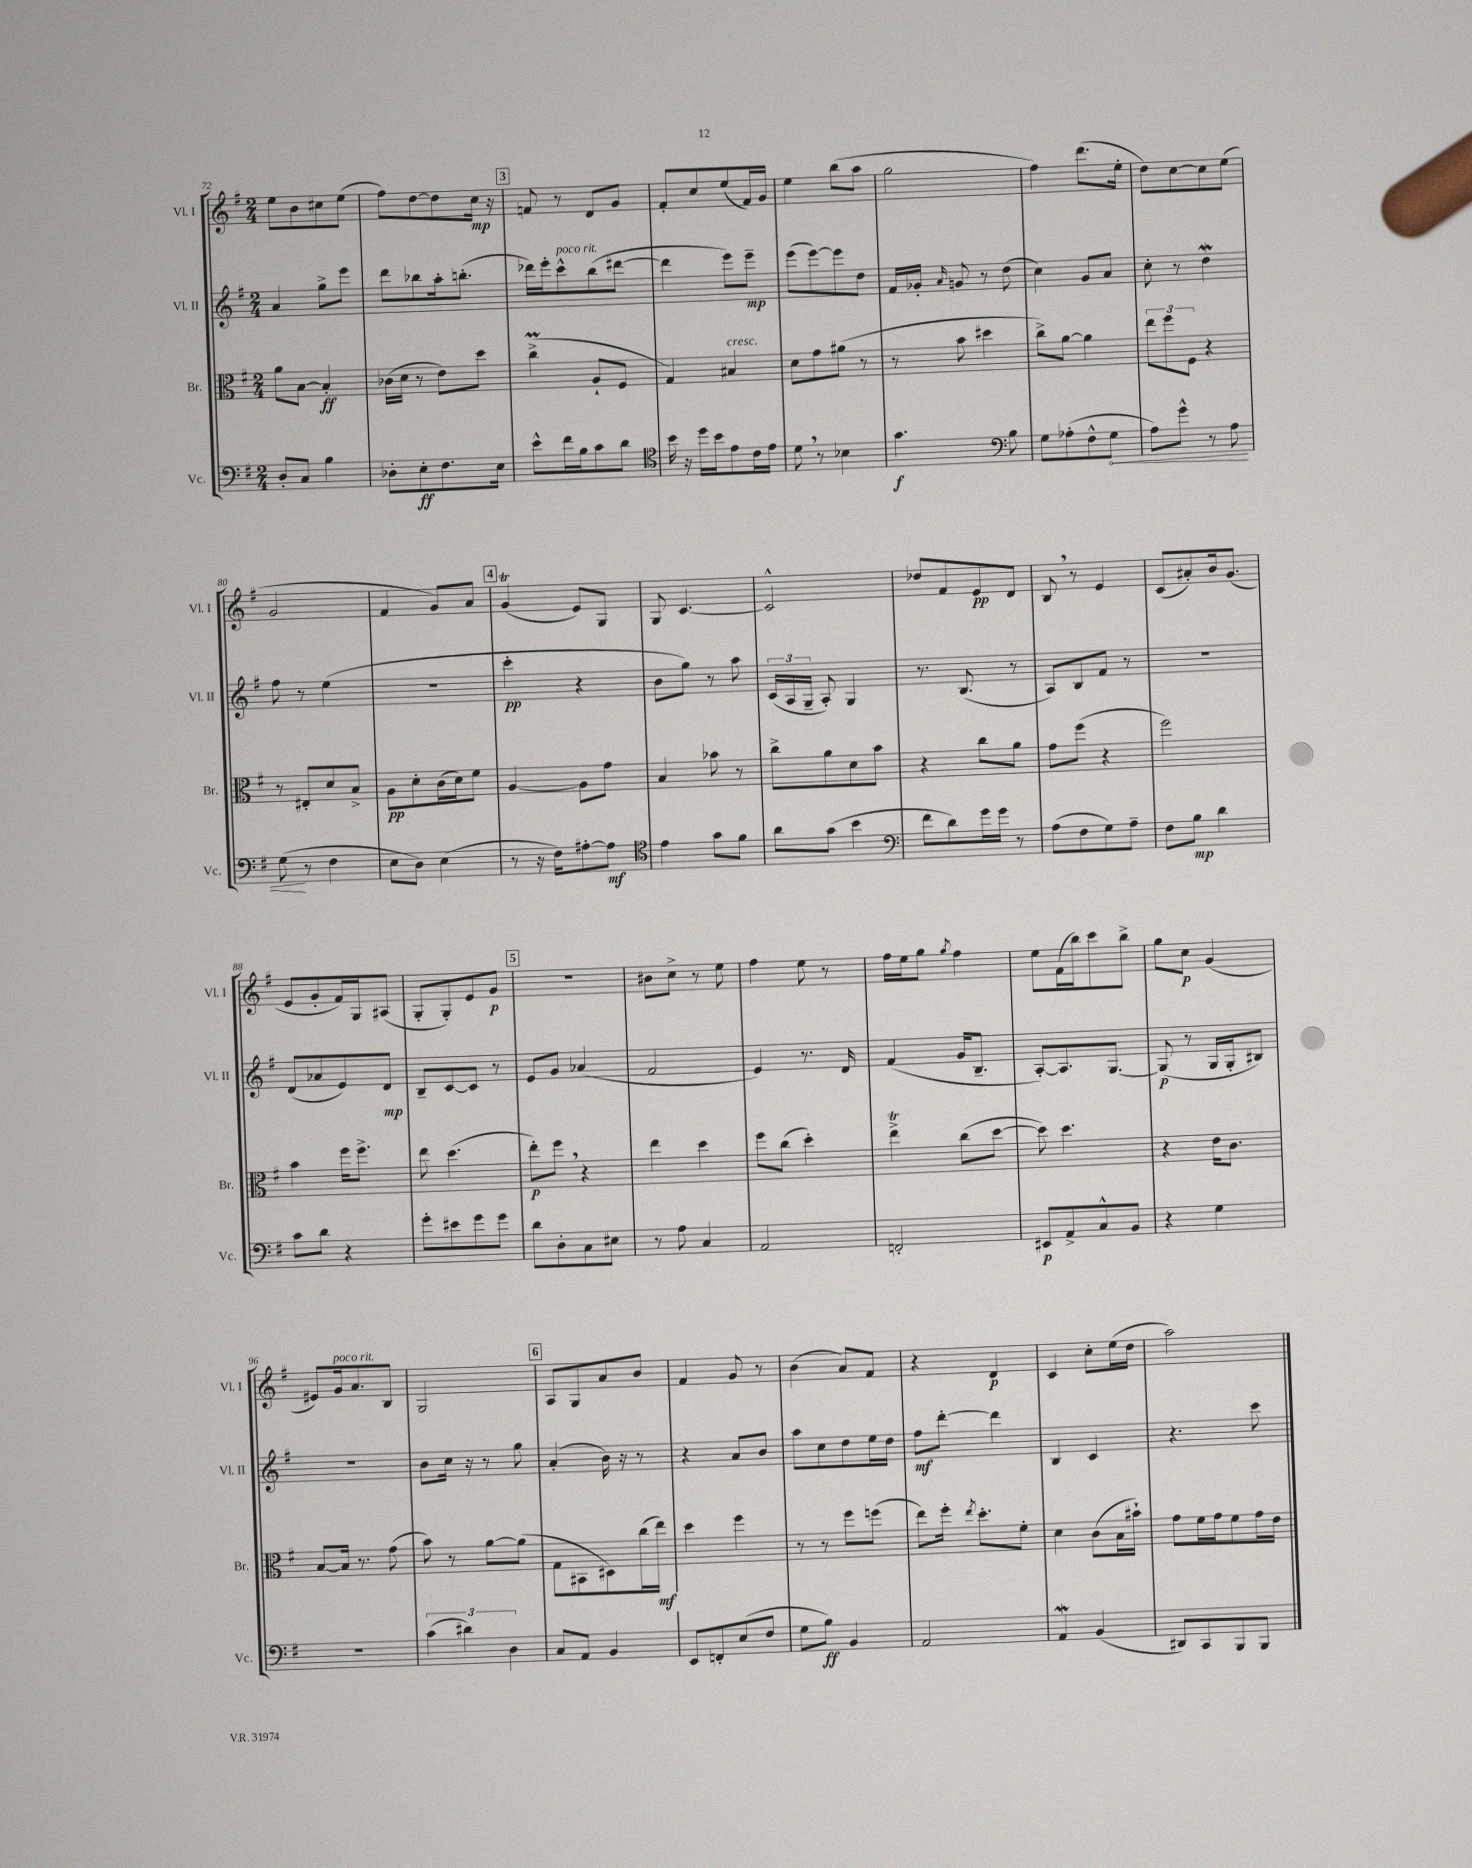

**kern	**kern	**kern	**kern
*staff4	*staff3	*staff2	*staff1
*clefF4	*clefC3	*clefG2	*clefG2
*k[f#]	*k[f#]	*k[f#]	*k[f#]
*M2/4	*M2/4	*M2/4	*M2/4
8D'/L	8a\L	4a/	8ee\L
8C/J	[8B\J	.	8b\
4B\	4B'/]	8gg^\L	8cc#\
.	.	8eee\J	(8ee\J
=	=	=	=
8D-'\L	(16c-\LL	8ddd\L	8ff#\L)
.	16d\JJ	.	.
8E'\	8r	8bb-\	[8dd\
8.F#\	8e\L)	16aa'\k	8dd\]
.	.	(8.bb'\J	.
.	8dd\J	.	16cc\Jk
16E\Jk	.	.	16r
=	=	=	=
8e^^\L	(4cc^\	16ddd-\LL)	8f/
.	.	16eee'\J	.
16f#\L	.	8ccc^^\	8r
16B\J	.	.	.
8c\	8A`/L	(8bb\	8d/L
8d\J	8F#/J	[8ddd#\J	8g/J
=	=	=	=
*clefC4	*	*	*
16b\	4G/)	4ddd#\]	8f#'/L
16r	.	.	.
16dd\LL	.	.	8cc/
16b\J	.	.	.
8e\	4B#/	8eee\L)	(8ee/
16c\L	.	8eee~\J	16f#/L)
16e\JJ	.	.	16g/JJ
=	=	=	=
8d\	8d\L	(8eee\L	4ee\
8r	8g\	[8eee\)	.
4B-\	(8a#\J	8eee\]	(8bb\L
.	8r	8dd\J	8aa\J
=	=	=	=
4.g\	8r	16f#/LL	2gg\
.	.	16g-'/JJ	.
.	.	16qqa/	.
.	8b\	8g/	.
.	4dd#\	8r	.
*clefF4	*	*	*
8B\	.	(8dd\	.
=	=	=	=
8G\L	8cc^\L)	4cc\)	4ff#\)
(8A-'\	[8a\J	.	.
8F#^^\	4a\]	8g/L	(8.ddd\L
8G\J	.	8a/J	.
.	.	.	16ee'\Jk
=	=	=	=
8A\L)	12ee\L	8cc'\	8dd\L)
.	12ff#\	.	.
8g^^\J	.	8r	[8cc\
.	12F#\J	.	.
8r	4r	4dd\	8cc\]
8A\	.	.	(8ee\J
=	=	=	=
(8G\	8r	8ff#\	2g/
8r	8E#'/L	8r	.
4F#\	8d/	(4ee\	.
.	8B^/J	.	.
=	=	=	=
8E\L	8A\L	2r	4f#/
8D\J)	8d'\	.	.
(4E\	(16c\L	.	8g/L)
.	16d\J)	.	.
.	8f#\J	.	8a/J
=	=	=	=
8r	[4A/	4ccc'\	(4g/
16r	.	.	.
16F#\LK)	.	.	.
[8A#'\	8A\]L	4r	8e/L)
8A#\]J	8g\J	.	8G/J
=	=	=	=
*clefC4	*	*	*
4e\	4B/	8b\L	8G/
.	.	8gg\J)	[4.c/
8g\L	8b-\	8r	.
8f#\J	8r	8aa\	.
=	=	=	=
8a\L	8cc^\L	(24c/LL	2c^^/]
.	.	24A/	.
.	.	24G~/JJ	.
(8g\J	8a\	8A'/)	.
4b\	8d\	4G/	.
.	8b\J	.	.
=	=	=	=
*clefF4	*	*	*
8f#\L	4r	8.r	8dd-/L
8d\)	.	.	8f#/
.	.	(8.B/	.
16g\L	8cc\L	.	8e/
16g\JJ	.	.	.
8r	8a\J	8r	8d/J
=	=	=	=
(8A\L	8g\L	8A/L)	8B/
8F#\	(8ff#\J	8B/	8r
8G\)	4r	8f#/J	4e/
8A~\J	.	8r	.
=	=	=	=
8F#\L	2ff#\)	2r	(8c/L
8B\J	.	.	8a#'/)
4d\	.	.	16b/k
.	.	.	(8.g/J
=	=	=	=
8c\L	4b\	(8d/L	8e/L
8d\J	.	8a-/	8g'/
4r	16ff#\LK	8e/)	16f#/L)
.	8.ff#^\J	.	16G/J
.	.	8d/J	(8A#/J
=	=	=	=
8g'\L	8ee\	8B~/L	8G'/L
8e#\	(4.dd\	[8c/	8G'/)
8g\	.	8c/]J	8e/
8g\J	.	8r	8g/J
=	=	=	=
8d\L	8ee'\L)	8e/L	2r
8D'\	8ff#\J	8g/J	.
8C\	4r	(4a-/	.
8E#\J	.	.	.
=	=	=	=
8r	4ee\	2f#/	8b#\L
8A\	.	.	8cc^\J
4C/	4dd\	.	8r
.	.	.	8ee\
=	=	=	=
2AA/	8ff#\L	4e/)	4ff#\
.	(8cc\J	.	.
.	4dd'\)	8.r	8ee\
.	.	.	8r
.	.	16d/	.
=	=	=	=
2FF'/	4ee^\	(4f#/	16ff#\LL
.	.	.	16ee\J
.	.	.	8gg\J
.	.	.	8qgg/
.	(8cc\L	16g/LK	4ff#\
.	.	8.B~/J	.
.	[8dd\J	.	.
=	=	=	=
8EE#/L	8dd\])	[8A'/L)	8ee\L
8AA^/	4.dd\	8.A/]	(16f#\L
.	.	.	16bb\J)
8C^^/	.	.	8ccc\
.	.	[8.G/J	.
8BB/J	.	.	8bb^\J
=	=	=	=
4r	4r	(8G/]	8gg\L
.	.	8r	8cc\J
4G\	16e\LK	16G/LL	(4g/
.	8.c\J	16G'/J	.
.	.	8B#/J)	.
=	=	=	=
2r	[8B/L	2r	8e#/L)
.	16B/]Jk	.	16g/k
.	8.r	.	8.a/
.	(8g\	.	8B/J
=	=	=	=
(6c\	8b\)	8b\L	2G/
.	8r	16cc\Jk	.
6d#\)	.	.	.
.	.	16r	.
.	[8a\L	8r	.
6D\	.	.	.
.	(8a\]J	8gg\	.
=	=	=	=
8C/L	8G\L	(4a'/	8A/L
8AA/J	8BB#\	.	8G/
4BB/	8D#\)	16b\)	8a/
.	.	16r	.
.	(16cc\L	8r	8b/J
.	16ee\JJ)	.	.
=	=	=	=
8EE/L	4dd\	4r	4f#/
8FF'/	.	.	.
(8E/	4ff#\	8a/L	8g/
8F#/J	.	8b/J	8r
=	=	=	=
8G\L	8r	8aa\L	(4b\
8B\J)	8r	8cc\	.
4BB/	8ff#\L	8dd\	8a/L)
.	(8ff\J	16ee\L	8f#/J
.	.	16dd\JJ	.
=	=	=	=
2AA/	8ee\L)	8ff#\L	4r
.	16ff#'\Jk	[8ddd'\J	.
.	8qee/	.	.
.	8.dd'\L	.	.
.	.	4ddd\]	4d/
.	8f#'\J	.	.
=	=	=	=
4AA/	4d\	4B/	4c/
(4BB/	(8c\L	4c/	8cc'\L
.	16B\L	.	(16ee\L
.	16b#`\JJ)	.	16dd\JJ
=	=	=	=
8DD#/L)	8g\L	4.r	2aa\)
8CC/	16f#\L	.	.
.	16g\J	.	.
8BBB/	8f#\	.	.
8BBB/J	16g\L	8ccc\	.
.	16e\JJ	.	.
==	==	==	==
*-	*-	*-	*-
